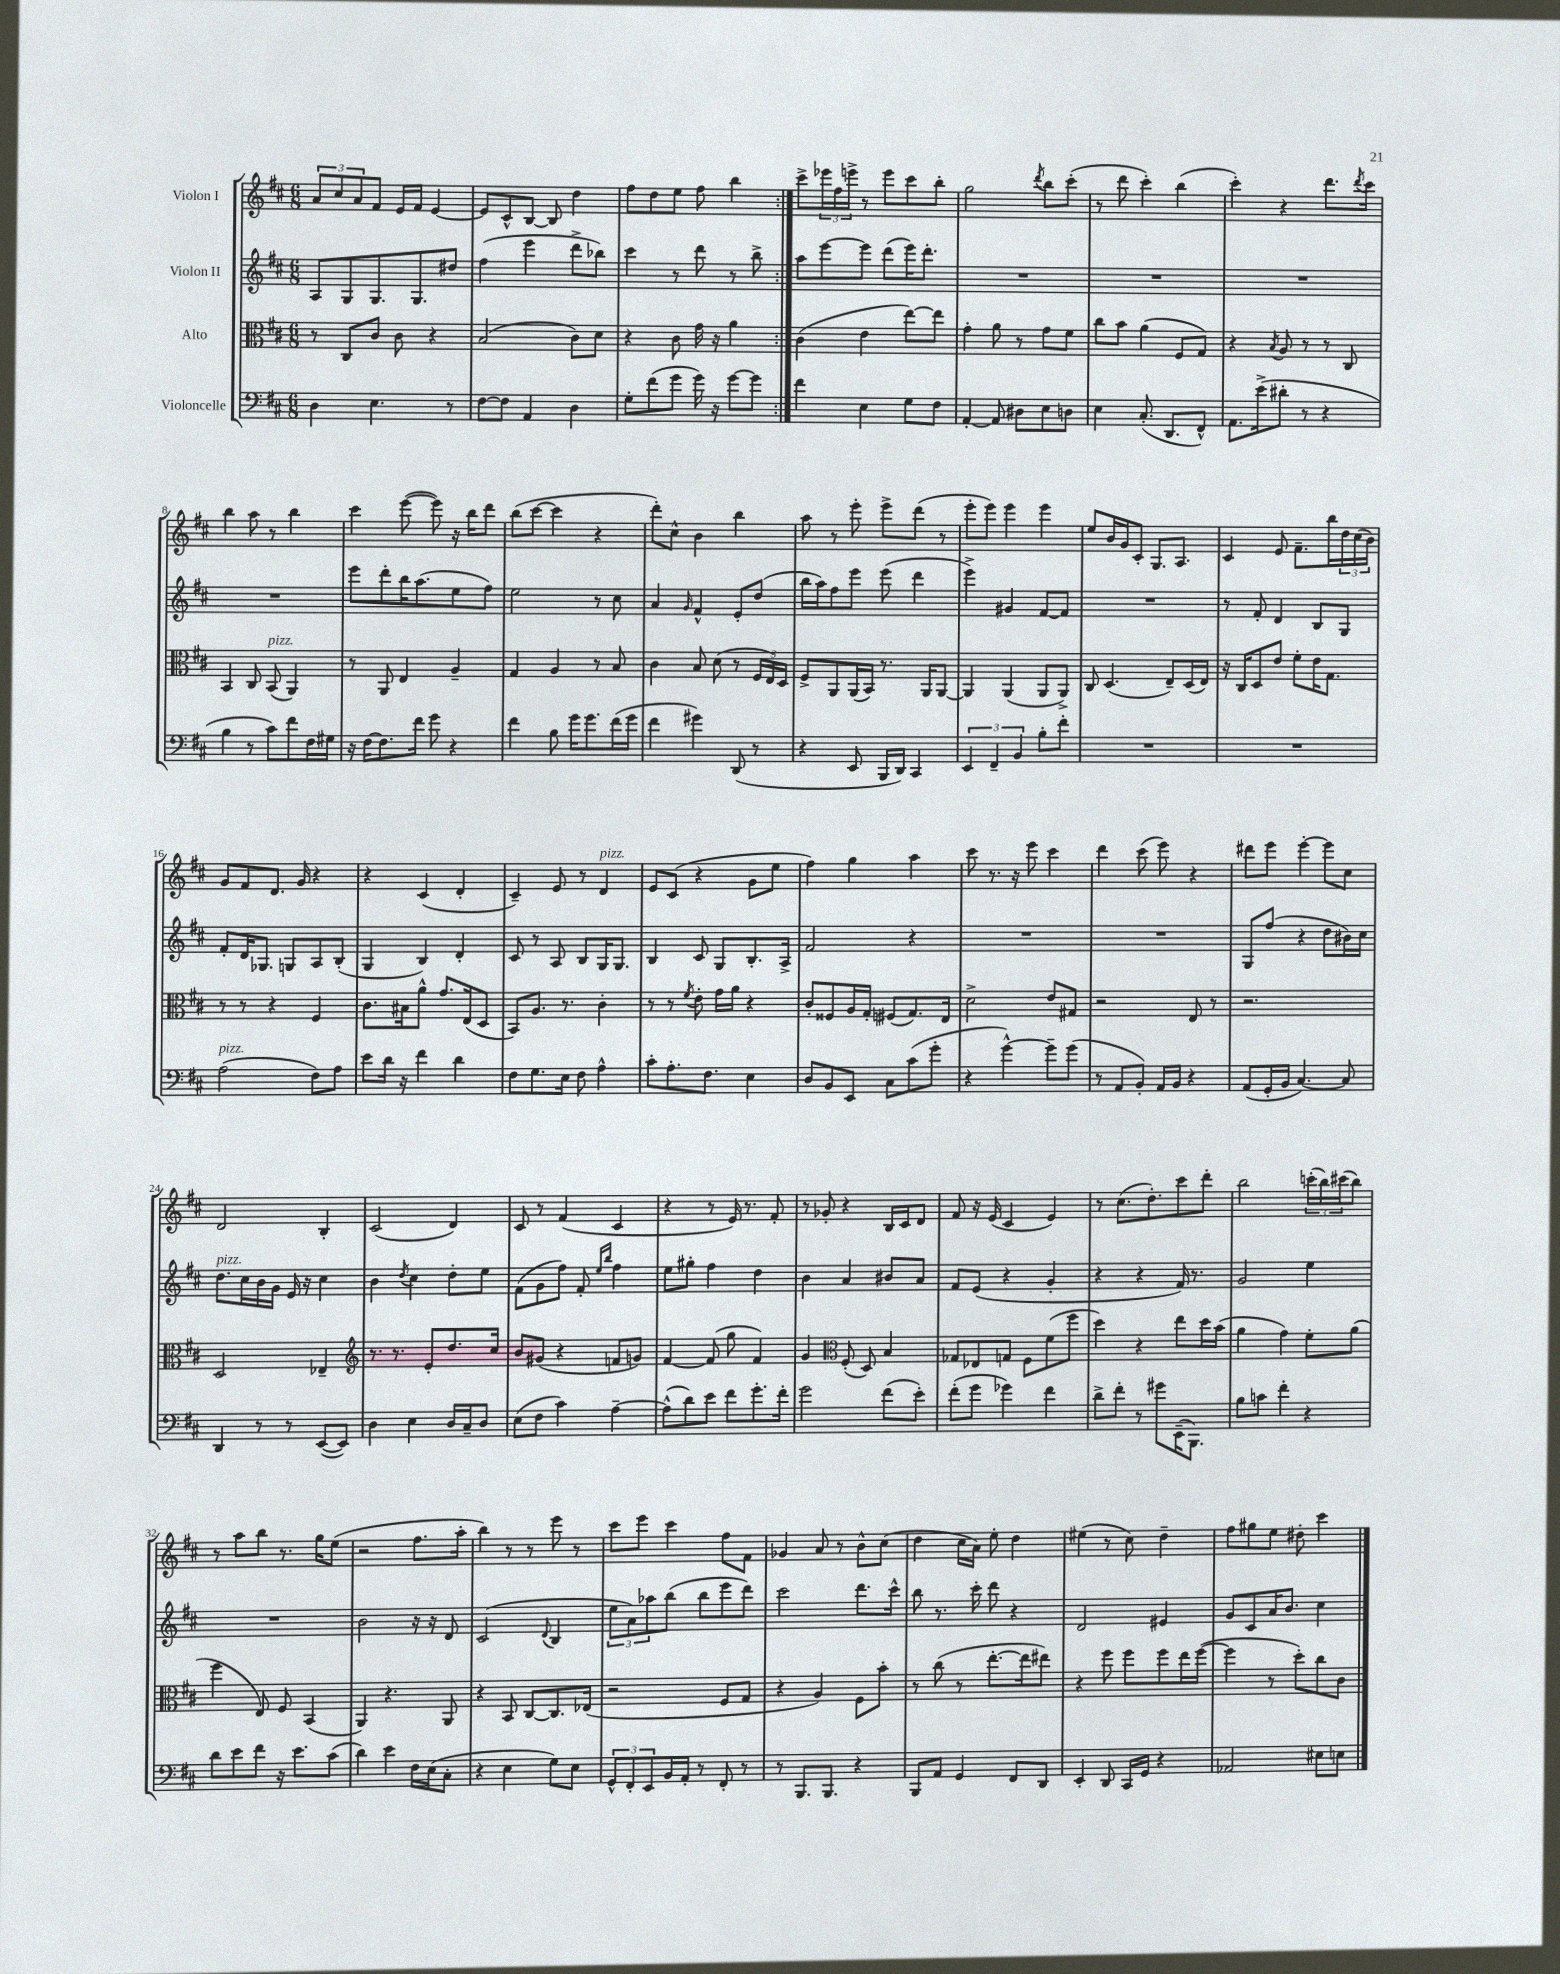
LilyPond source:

<<
\new StaffGroup <<
\new Staff = "s0" \with { instrumentName = "Violon I" } {
    \clef treble \key d \major \numericTimeSignature \time 6/8
    \repeat volta 2 { \tuplet 3/2 { a'8 cis''8 a'8 } fis'8 e'16 fis'16 e'4~ |
    e'8 cis'8-^ b8~ b8 d''4 |
    fis''8 d''8 e''8 fis''8 b''4 | }
    cis'''8-> \tuplet 3/2 { ees'''16 fis''16 e'''16-> } r8 e'''8 cis'''8 b''8-. |
    g''2 \acciaccatura { d'''8 } b''8 cis'''8-.( |
    r8 d'''8 cis'''4-.) b''4( |
    cis'''4-.) r4 d'''8. \acciaccatura { d'''8 } cis'''16 |
    b''4 a''8 r8 b''4 |
    cis'''4 e'''8~( e'''8) r16 b''16 d'''8 |
    b''8( cis'''8~ cis'''4 r4 |
    d'''8-.) cis''8-^ b'4 b''4 |
    a''8 r8 e'''8-. e'''8-> d'''8( r8 |
    e'''8-. e'''8) e'''4 e'''4 |
    e''8 b'16 g'16 cis'8-. g8. a8. |
    cis'4 e'8 fis'8.-- b''16 \tuplet 3/2 { d''16 cis''16( b'16) } |
    g'8 fis'8 d'8. g'16 r4 |
    r4 cis'4( d'4-. |
    cis'4--) e'8 r8 d'4^\markup { \italic "pizz." } |
    e'8 cis'8( r4 g'8 e''8 |
    fis''4) g''4 a''4 |
    cis'''8 r8. r16 e'''8 cis'''4 |
    d'''4 cis'''8( e'''8) r4 |
    dis'''8 e'''8 e'''4~-. e'''8 cis''8 |
    d'2 b4-. |
    cis'2( d'4) |
    cis'8 r8 fis'4( cis'4 |
    r4 r8 e'16) r8. fis'8-. |
    r8 ges'8-. r4 b16 cis'16 d'8 |
    fis'8 r16 e'16( cis'4 e'4) |
    r8 cis''8.( d''8.-.) cis'''8 d'''8-. |
    b''2 \tuplet 3/2 { c'''16-.( b''16) cis'''16( } b''8) |
    r8 a''8 b''8 r8. g''16 e''8( |
    r2 fis''8. a''16-. |
    b''4) r8 r8 e'''8 r8 |
    cis'''8 e'''8 cis'''4 fis''8 fis'8 |
    ges'4 a'8 r8 b'8-^ cis''8( |
    d''4 cis''16 a'16) e''8-. d''4 |
    eis''4( r8 cis''8) d''4-- |
    fis''8 gis''8 e''8 dis''8-. cis'''4 \bar "|." |
}
\new Staff = "s1" \with { instrumentName = "Violon II" } {
    \clef treble \key d \major \numericTimeSignature \time 6/8
    \repeat volta 2 { a8 g8 g8. g8. dis''8 |
    fis''4( e'''4 d'''8-> bes''8) |
    cis'''4 r8 d'''8 r8 b''8-> | }
    a''8 e'''8~ e'''8 d'''8( e'''16) d'''8.-. |
    R2. |
    R2. |
    R2. |
    R2. |
    e'''8 d'''8-. b''16 a''8.( e''8 fis''8) |
    e''2 r8 cis''8 |
    a'4 \grace { g'16 } fis'4-^ e'8-. d''8( |
    b''16 a''16) fis''8 e'''8 e'''8( d'''4 |
    e'''4->) gis'4 fis'8~ fis'8 |
    R2. |
    r8 fis'8-. d'4 b8 g8 |
    fis'8-. d'16 ges8. g8 a8 b8-.( |
    g4 b4) d'4-. |
    cis'8 r8 a8 b8 g16 g8. |
    b4 cis'8 g8 b8.-. a16-> |
    fis'2 r4 |
    R2. |
    R2. |
    g8 fis''8( r4 d''8 bis'16) cis''16 |
    d''8.^\markup { \italic "pizz." } cis''16 b'16 g'16 e'16 r16 cis''4 |
    b'4 \acciaccatura { d''8 } cis''4 d''8-. e''8 |
    fis'8( g'8 fis''8) fis'8-. \grace { e''16 b''16 } fis''4 |
    e''8 gis''8-. fis''4 d''4 |
    b'4 a'4 bis'8 a'8 |
    fis'8 e'8( r4 g'4-. |
    r4 r4 fis'16) r8. |
    g'2 e''4 |
    R2. |
    b'2 r16 r16 d'8 |
    cis'2( \appoggiatura { d'8 } b4 |
    \tuplet 3/2 { e''8 a'8) aes''8 } b''8( b''8 e'''8 d'''8) |
    cis'''2 d'''8. cis'''16-^ |
    b''8 r8. cis'''16-. d'''8 r4 |
    d'2 eis'4 |
    g'8 cis'8 a'16 b'8. cis''4 \bar "|." |
}
\new Staff = "s2" \with { instrumentName = "Alto" } {
    \clef alto \key d \major \numericTimeSignature \time 6/8
    \repeat volta 2 { r8 cis8 cis'8 cis'8 r4 |
    b2( cis'8) d'8 |
    r4 cis'8 g'16 r16 a'4 | }
    cis'4( e'4 e''8~) e''8 |
    g'4-. a'8 r8 g'8 fis'8 |
    cis''8 b'8 a'4( fis8 g8) |
    r4 \acciaccatura { b8 } a8 r8 r8 cis8 |
    b,4 cis8 b,8^\markup { \italic "pizz." }( a,4) |
    r8 a,8 e4 a4-- |
    g4 a4 r8 b8 |
    cis'4 b8 d'8( r8 \tuplet 3/2 { fis16 e16) d16 } |
    fis8-> a,8 a,16( b,16) r8. a,16 a,8~ |
    a,4 a,4( a,8 a,8->) |
    cis8 d4.( e8--) d16( e16) |
    r16 cis16 d8 e'8 fis'8-. e'16 g8. |
    r8 r8 r4 fis4 |
    cis'8. bis16 a'8-^ g'8. e16( d8 |
    b,8) a8. r8. cis'4-. |
    r8 r8 \acciaccatura { fis'8 } e'8-. g'16 a'16 r4 |
    cis'8-. fisis8 a16 g16-. fis8( g8.) e16 |
    d'2-> e'8 gis8 |
    r2 e8 r8 |
    r2. |
    d2 ees4-- |
    \clef treble r8. r8. e'8-. d''8. cis''16 |
    b'8 gis'8( r4 f'8 g'8) |
    fis'4~ fis'8( g''8 fis'4) |
    g'4 \clef alto fis8-.( d8) b4 |
    ges8 ees8 g8 fis8 fis'8( fis''8 |
    d''4) r4 e''8 d''16 b'16( |
    a'4 g'4) fis'8-. a'8( |
    fis''4 e8) fis8 b,4( |
    a,4) r4. a,8 |
    r4 b,8 cis8~ cis8. ees16( |
    r2 fis8 g8 |
    r4 a4) fis8 b'8-. |
    r8 cis''8( r8 e''8.~-. e''16 eis''8) |
    r4 fis''8 fis''8 fis''8 e''16 fis''16~( |
    fis''4 r8 d''8-.) cis''8 cis'8 \bar "|." |
}
\new Staff = "s3" \with { instrumentName = "Violoncelle" } {
    \clef bass \key d \major \numericTimeSignature \time 6/8
    \repeat volta 2 { d4 e4. r8 |
    fis8~ fis8 a,4 d4 |
    g8-. fis'8( g'8 g'16) r16 g'8~ g'8 | }
    fis'4 e4 g8 fis8 |
    a,4~-. a,8 dis8 e8 d8 |
    e4 cis8.-.( d,8. fis,8-^) |
    a,8. e'16->( dis'8-. r8 r4 |
    b4 r8 cis'8) fis'8 fis16 gis16 |
    r16 fis16~ fis8. fis'16 g'8 r4 |
    fis'4 b8 g'16 g'8. fis'16( g'16 |
    fis'4 gis'4) d,8( r8 |
    r4 e,8 b,,16 d,16) cis,4 |
    \tuplet 3/2 { e,4 fis,4-- b,4 } b8-. fis'8-. |
    R2. |
    R2. |
    a2^\markup { \italic "pizz." }( fis8) a8 |
    e'8 d'16 r16 fis'4 d'4 |
    fis8 g8. e16 fis8 a4-^ |
    cis'8-. a8.-. fis8. e4 |
    d8 b,8 e,8 cis8 cis'8( g'8-. |
    r4 g'4~-^) g'8-- g'8( |
    r8 a,8 b,8-.) a,16 b,16 r4 |
    a,8( g,16-. b,16 cis4.~) cis8 |
    d,4 r8 r8 e,8~( e,8) |
    d4 e4 d16 cis16-- d8 |
    e8( fis8 cis'4) a4~-- |
    a8-^( d'8) e'8 fis'8 g'8.-. fis'16-. |
    g'2 fis'8( e'8-.) |
    fis'8-.( g'8 ges'4) fis'4 |
    d'8-> fis'8-. r8 gis'8 e,16--( b,,8.) |
    b8 c'8 fis'4-. r4 |
    d'8 e'8 fis'8 r16 e'8. cis'8( |
    d'4) e'4 fis16 e16( cis8-. |
    r4 e4 g8) e8 |
    \tuplet 3/2 { g,8-^ fis,8-. e,8 } b,16 a,16-. r8 fis,8-. r8 |
    r8 b,,8. b,,8. r4 |
    b,,8 a,8 g,4 fis,8 d,8 |
    e,4-. d,8 cis,16 g,16 r4 |
    aes,2 eis8 e8 \bar "|." |
}
>>
>>
